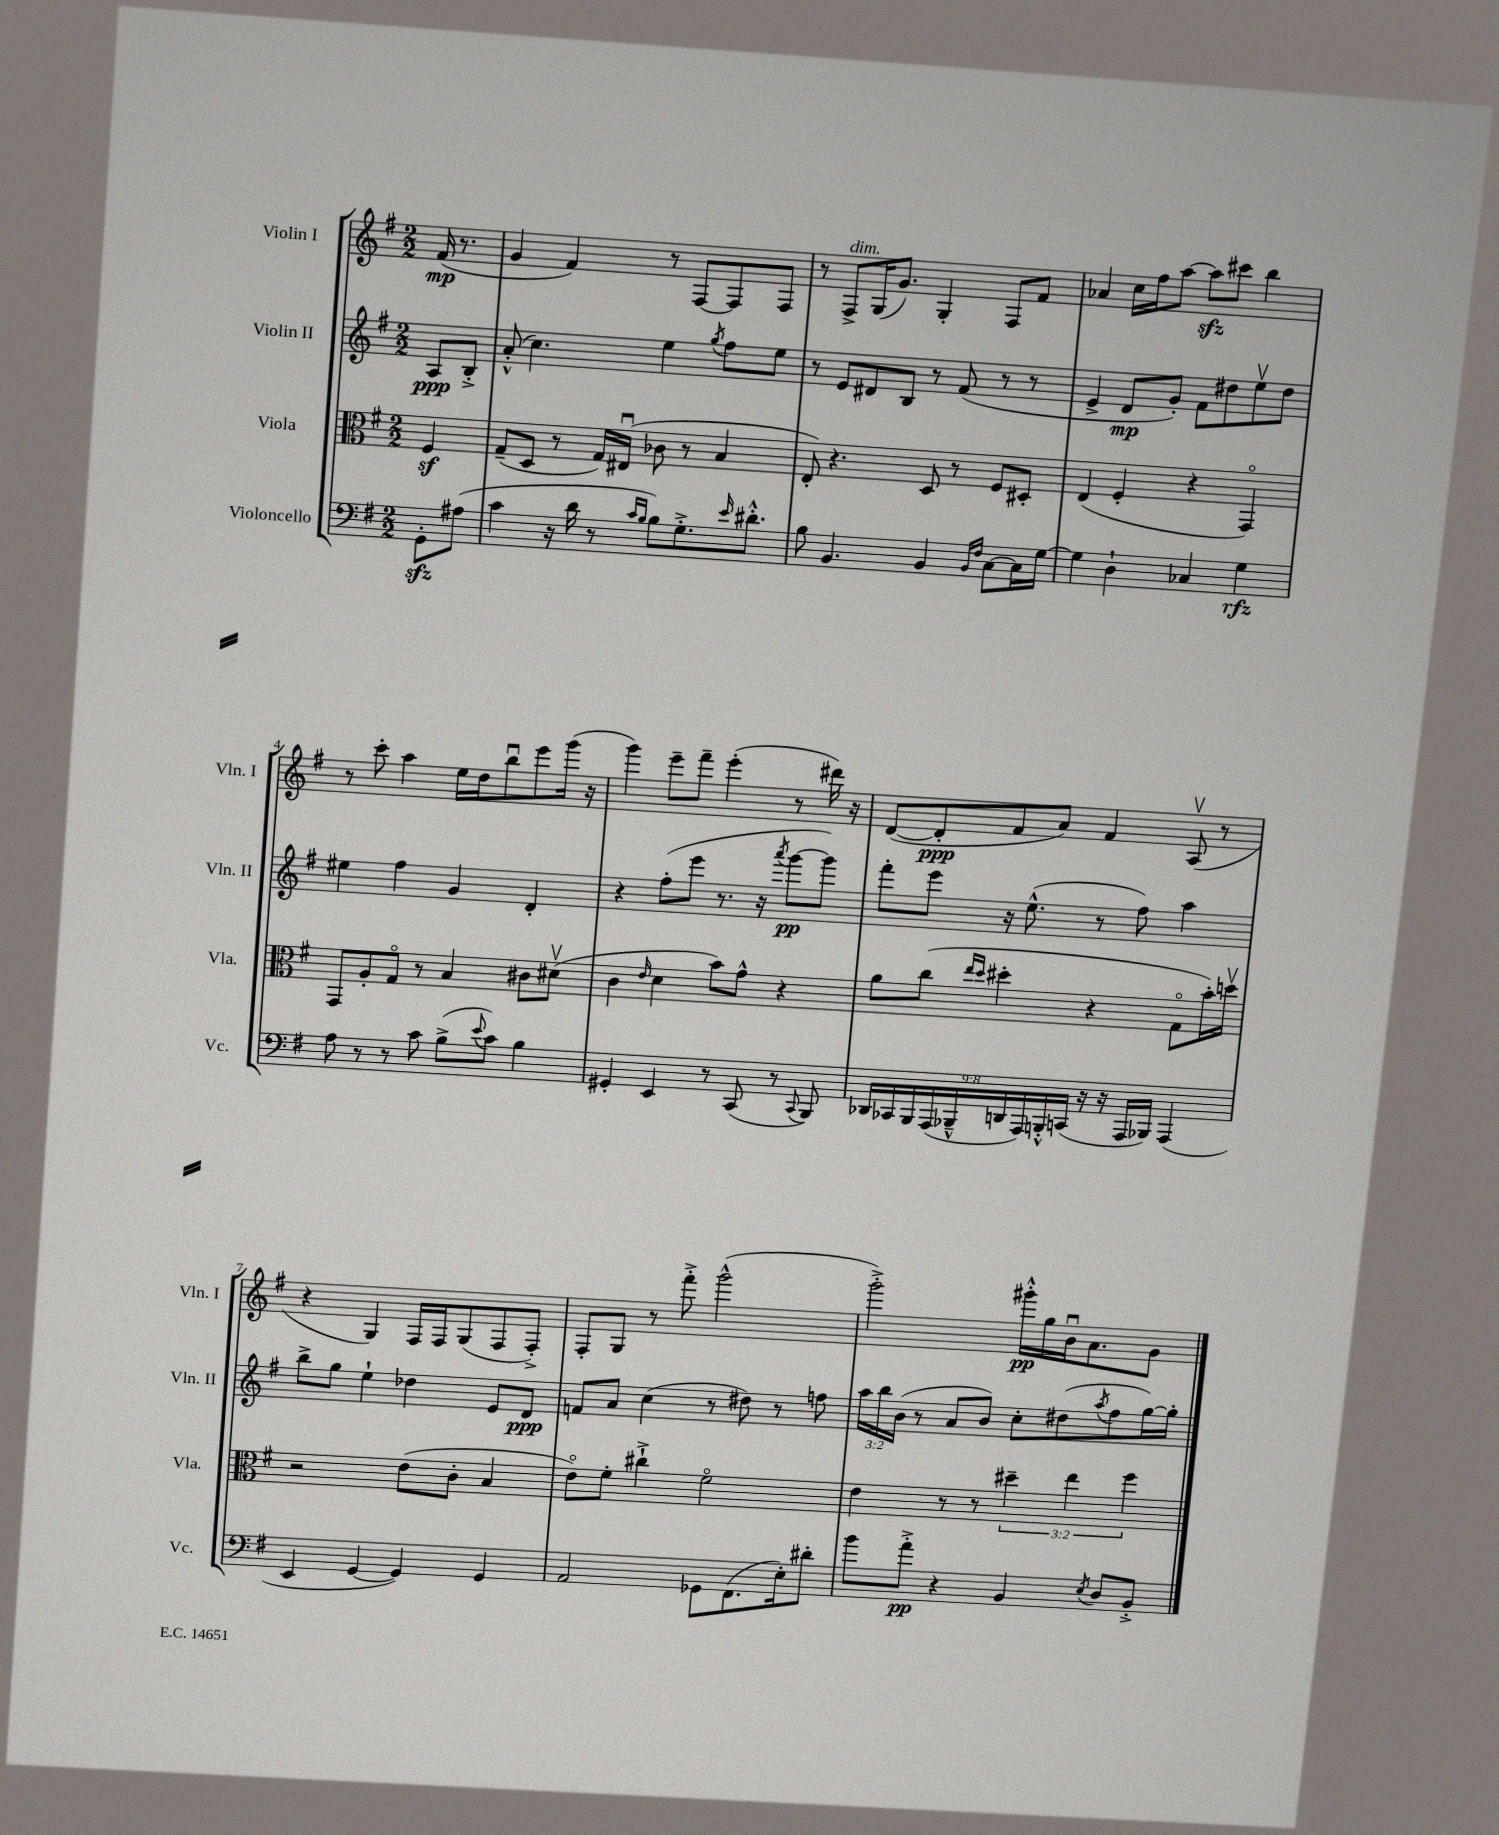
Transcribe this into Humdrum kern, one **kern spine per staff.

**kern	**dynam	**kern	**kern	**dynam	**kern	**dynam
*part4	*part4	*part3	*part2	*part2	*part1	*part1
*staff4	*staff4	*staff3	*staff2	*staff2	*staff1	*staff1
*I"Violoncello	*	*I"Viola	*I"Violin II	*	*I"Violin I	*
*I'Vc.	*	*I'Vla.	*I'Vln. II	*	*I'Vln. I	*
*clefF4	*	*clefC3	*clefG2	*	*clefG2	*
*k[f#]	*	*k[f#]	*k[f#]	*	*k[f#]	*
*M2/2	*	*M2/2	*M2/2	*	*M2/2	*
=	=	=	=	=	=	=
8GGzz'\L	.	4F#z/	8A/L	ppp	(16f#/	mp
.	.	.	.	.	8.r	.
(8A#X\J	.	.	8B'^/J	.	.	.
=1	=1	=1	=1	=1	=1	=1
4c\	.	(8G~/L	(8a'^^/	.	4g/	.
.	.	8D/J	4.cc\)	.	.	.
16r	.	8r	.	.	4f#/)	.
16d\	.	.	.	.	.	.
8r	.	16G/LL)	.	.	.	.
.	.	(16E#Xu/JJ	.	.	.	.
16qqc/LL	.	.	.	.	.	.
16qqB/JJ	.	.	.	.	.	.
8B\L)	.	8c-X\	4ee\	.	8r	.
8.G'^\	.	8r	.	.	[8F#/L	.
.	.	.	8qgg/	.	.	.
.	.	4B/	8ff#\L	.	8F#/]	.
16qqe/	.	.	.	.	.	.
8.d#X'^^\J	.	.	.	.	.	.
.	.	.	8ee\J	.	8F#/J	.
=2	=2	=2	=2	=2	=2	=2
8B\	.	8E'/)	8r	.	8r	.
!	!	!	!	!	!LO:TX:a:i:t=dim.	!
4.BB/	.	4.r	8e/L	.	8F#^/L	.
.	.	.	8d#X/	.	(16G/K	.
.	.	.	.	.	8.g/J)	.
.	.	.	8B/J	.	.	.
4BB/	.	8D/	8r	.	4G'/	.
.	.	8r	(8f#/	.	.	.
16qqBB/LL	.	.	.	.	.	.
16qqF#/JJ	.	.	.	.	.	.
[8C\L	.	8F#/L	8r	.	8F#/L	.
16C\L]	.	8D#X'/J	8r	.	8f#/J	.
[16G\JJ	.	.	.	.	.	.
=3	=3	=3	=3	=3	=3	=3
4G\]	.	(4E/	4e^/	.	4a-X/	.
4D`\	.	4F#'/	8d/L	mp	16cc\LL	.
.	.	.	.	.	16ff#\J	.
.	.	.	8g'/J)	.	[8aa\J	.
4C-X/	.	4r	8f#\L	.	8aazz\L]	.
.	.	.	8dd#X\	.	8ccc#X\J	.
4G\	rfz	4GG/)	8eev\	.	4bb\	.
.	.	.	8dd#\J	.	.	.
!!LO:LB:g=z
=4	=4	=4	=4	=4	=4	=4
8A\	.	8GG/L	4ee#X\	.	8r	.
8r	.	8A'/	.	.	8ccc'\	.
8r	.	8G/J	4ff#\	.	4aa\	.
8c\	.	8r	.	.	.	.
(8B^\L	.	4B/	4g/	.	16ee\LL	.
.	.	.	.	.	16dd\J	.
8qqe/	.	.	.	.	.	.
8c\J)	.	.	.	.	8bbu\	.
4B\	.	8c#X\L	4d'/	.	8eee\	.
.	.	(8d#Xv\J	.	.	(16ggg\Jk	.
.	.	.	.	.	16r	.
=5	=5	=5	=5	=5	=5	=5
4GG#X'/	.	4c\	4r	.	4ggg\)	.
.	.	16qqe/	.	.	.	.
4EE/	.	4d\	(8ff#'\L	.	8eee~\L	.
.	.	.	8eee\J	.	8fff#~\J	.
8r	.	8b\L)	8.r	.	(4eee'\	.
(8CC/	.	8g^^\J	.	.	.	.
.	.	.	16r	.	.	.
.	.	.	8qaaa/	.	.	.
8r	.	4r	[8ggg\L	pp	8r	.
8qqCC/	.	.	.	.	.	.
8BBB/)	.	.	8ggg\J])	.	16ddd#X\)	.
.	.	.	.	.	16r	.
=6	=6	=6	=6	=6	=6	=6
18DD-X/LL	.	8a\L	8fff#'\L	.	([8d/L	.
18CC-X/	.	.	.	.	.	.
18BBB/	.	.	.	.	.	.
.	.	(8cc\J	8eee\J	.	8d'/]	ppp
(18AAA/	.	.	.	.	.	.
18BBB-X~^^/	.	.	.	.	.	.
.	.	16qqee/LL	.	.	.	.
.	.	16qqdd/JJ	.	.	.	.
.	.	4dd#X'\	16r	.	8f#/	.
18DDn/	.	.	.	.	.	.
.	.	.	(8.ee^^\	.	.	.
18AAA/)	.	.	.	.	.	.
.	.	.	.	.	8a/J)	.
18BBBn'^^/	.	.	.	.	.	.
(18CCn/JJ	.	.	.	.	.	.
16r	.	4r	8r	.	4f#/	.
16r	.	.	.	.	.	.
16AAA/LL	.	.	8ff#\)	.	.	.
16BBB-X/JJ)	.	.	.	.	.	.
(4AAA/	.	8G\L	4aa\	.	(8Av/	.
.	.	16b'\L)	.	.	8r	.
.	.	16ddnv\JJ	.	.	.	.
!!LO:LB:g=z
=7	=7	=7	=7	=7	=7	=7
4EE/	.	2r	8bb^\L	.	4r	.
.	.	.	8gg\J	.	.	.
[4GG/	.	.	4ee`\	.	4G/)	.
4GG/])	.	(8e\L	4dd-X\	.	16F#/LL	.
.	.	.	.	.	16F#/J	.
.	.	8c'\J	.	.	(8G/	.
4GG/	.	4B/	8e/L	.	8F#/	.
.	.	.	8d/J	ppp	8F#'^/J)	.
=8	=8	=8	=8	=8	=8	=8
2AA/	.	8e\L)	8fn/L	.	8F#'/L	.
.	.	8f#'\J	8a/J	.	8G/J	.
.	.	4cc#X`^\	(4cc\	.	8r	.
.	.	.	.	.	8fff#'^\	.
8GG-X\L	.	2f#\	8r	.	(2ggg^^\	.
(8.FF#\	.	.	8dd#X\)	.	.	.
.	.	.	8r	.	.	.
16E'\k)	.	.	.	.	.	.
8d#X'\J	.	.	8ffn\	.	.	.
=9	=9	=9	=9	=9	=9	=9
8b\L	.	4e\	24aa\LL	.	2ggg'^\)	.
.	.	.	24bb\	.	.	.
.	.	.	(24b\JJ	.	.	.
8a'^\J	pp	.	8r	.	.	.
4r	.	8r	8a/L	.	.	.
.	.	8r	8b/J)	.	.	.
4BB/	.	6dd#X~\	8cc'\L	.	16ggg#X'^^\LL	pp
.	.	.	.	.	16gg\	.
.	.	.	(8dd#X\	.	16bu\J	.
.	.	6ee\	.	.	.	.
.	.	.	.	.	8.a\	.
8qE/	.	.	8qaa/	.	.	.
8D/L	.	.	8ff#\	.	.	.
.	.	6ff#\	.	.	.	.
8BB'^/J	.	.	[16gg\L)	.	8g\J	.
.	.	.	16gg'\JJ]	.	.	.
==	==	==	==	==	==	==
*-	*-	*-	*-	*-	*-	*-
